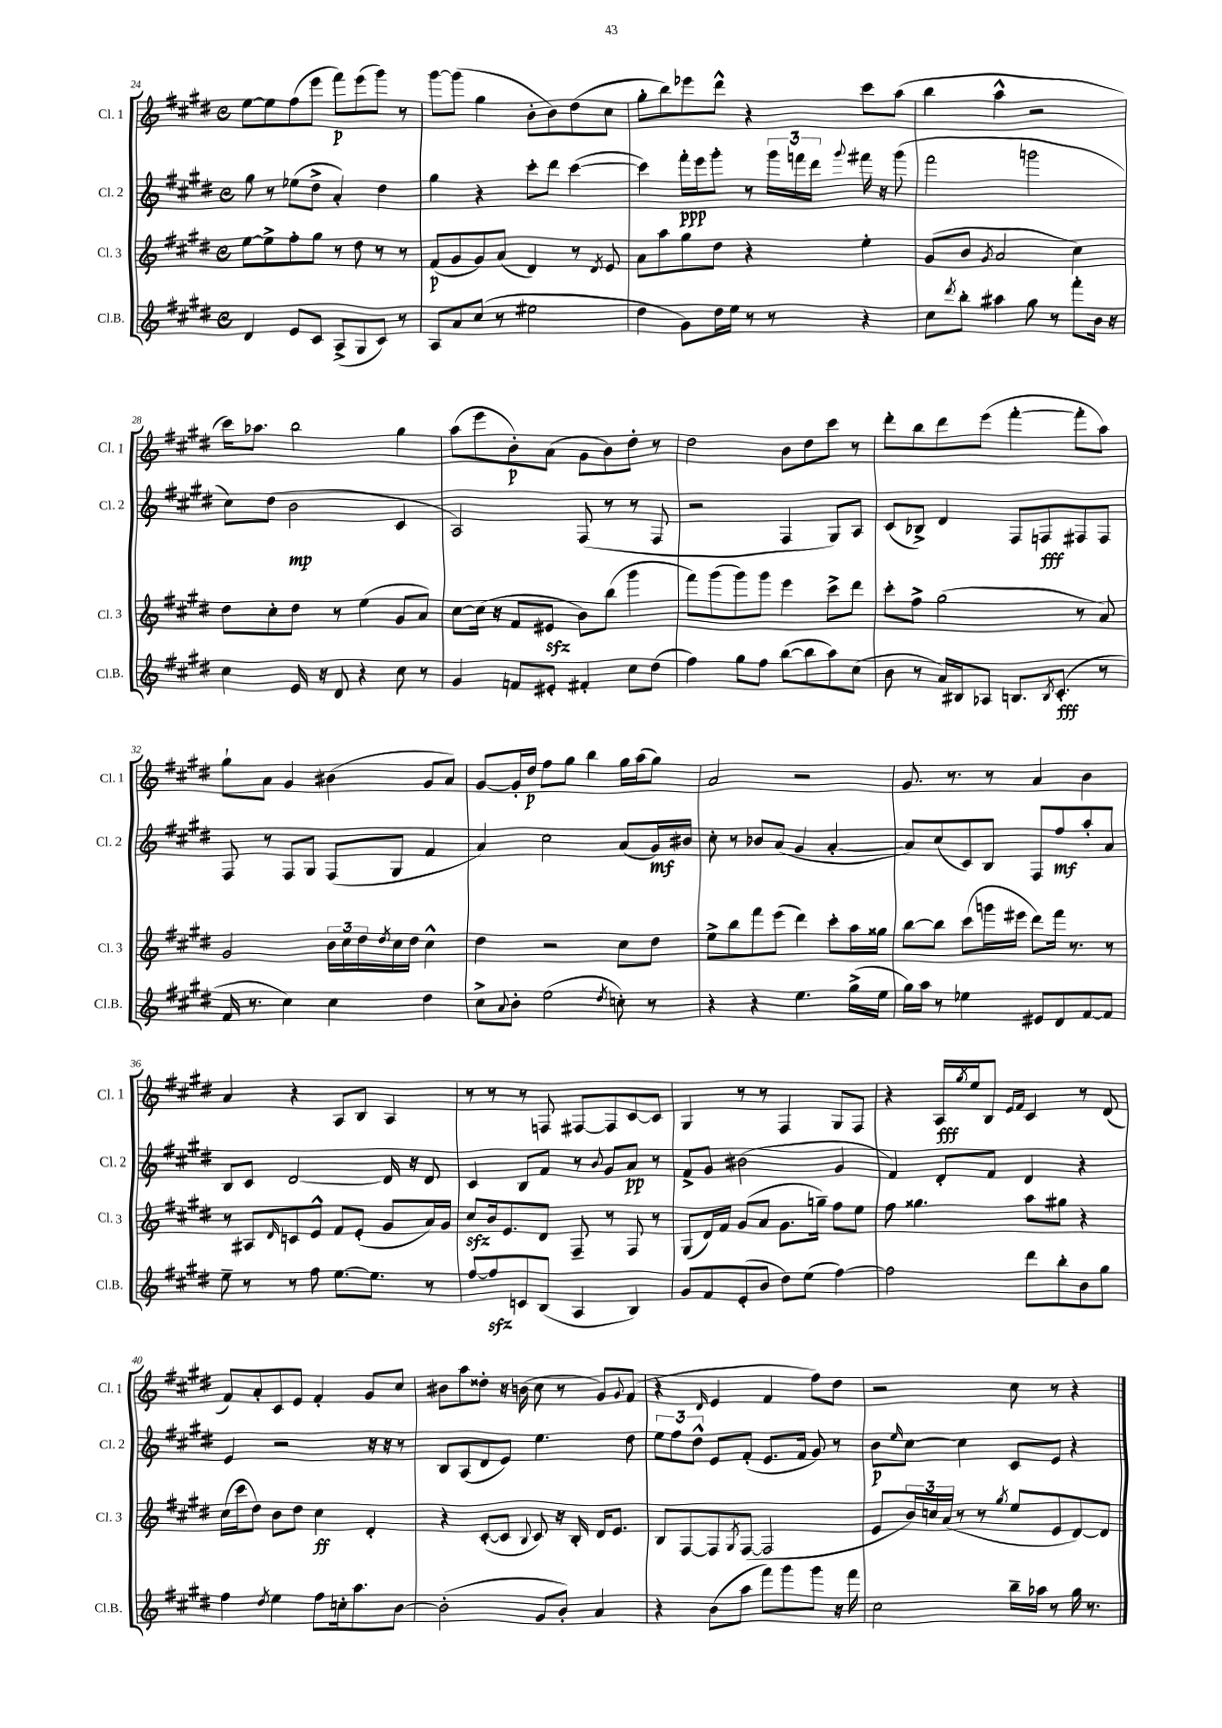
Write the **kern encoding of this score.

**kern	**kern	**kern	**kern
*staff4	*staff3	*staff2	*staff1
*clefG2	*clefG2	*clefG2	*clefG2
*k[f#c#g#d#]	*k[f#c#g#d#]	*k[f#c#g#d#]	*k[f#c#g#d#]
*M4/4	*M4/4	*M4/4	*M4/4
*met(c)	*met(c)	*met(c)	*met(c)
4d#/	[8ee\L	8gg#\	[8ee\L
.	8ee^\]	8r	8ee\]
8e/L	8ff#'\	(8ee-\L	(8ff#\
8c#/J	8gg#\J	8dd#^\J	8eee\J
(8A^/L	8r	4a'/)	8fff#\L)
8G#/	8dd#\	.	(8eee\
8c#/J)	8r	4dd#\	8ggg#\J)
8r	8r	.	8r
=	=	=	=
8A/L	(8f#/L	4gg#\	[8ggg#\L
8a/	8g#/	.	(8ggg#\]J
(8cc#/J	8g#/)	4r	4gg#\
8r	(8a/J	.	.
2ee#\	4d#/)	8ccc#'\L	8b'\L
.	.	8ddd#\J	8b\)
.	8r	([4ccc#\	(8dd#\
.	8qd#/	.	.
.	8e/	.	8cc#\J
=	=	=	=
4dd#\	8a\L	4ccc#\])	8gg#'\L
.	8aa\	.	8bb\)
8g#\L)	8gg#\	16fff#'\LL	8eee-\
.	.	16eee\J	.
16dd#\L	8dd#\J	8ggg#'\J	8ddd#^^\J
16ee\JJ	.	.	.
8r	4r	8r	4r
8r	.	24ggg#\LL	.
.	.	24fff\	.
.	.	24ddd#\JJ	.
.	.	8qqggg#/	.
4r	4ee'\	16fff#\	8ccc#\L
.	.	16r	.
.	.	(8ggg#\	(8aa\J
=	=	=	=
8cc#\L	(8g#/L	2fff#\	4bb\
8qddd#/	.	.	.
8bb'\J	8b/J	.	.
.	8qg#/	.	.
4aa#\	2a/	.	4aa^^\
8gg#\	.	2ggg\	2r
8r	.	.	.
8fff#'\L	4cc#\)	.	.
16b\Jk	.	.	.
16r	.	.	.
=	=	=	=
4cc#\	8dd#\L	8cc#\L)	16ccc#\LK)
.	.	.	8.aa-\J
.	8cc#'\	(8dd#\J	.
16e/	8dd#\J	2b\	2bb\
16r	.	.	.
8d#/	8r	.	.
4r	(4ee\	.	.
8cc#\	8g#/L	4c#/	4gg#\
8r	8a/J)	.	.
=	=	=	=
4g#/	[8cc#\L	2A/)	(8aa\L
.	(16cc#\]Jk	.	8eee\
.	16r	.	.
8f/L	8f#/L	.	8b'\)
8e#'/J	8e#/J	.	(8a\J
4f#'/	8b\L)	(8F#/	8g#\L
.	(8bb\J	8r	8b\)
8cc#\L	4ggg#\	8r	8dd#'\J
(8dd#\J	.	8F#/	8r
=	=	=	=
4ff#\)	8fff#\L)	2r	2dd#\
.	(8ggg#\	.	.
8gg#\L	8ggg#\)	.	.
8ff#\J	8ggg#\J	.	.
([8bb\L	4eee\	4F#/	8b\L
8bb\]	.	.	8dd#\
8aa\)	8ccc#^\L	8G#/L)	8ccc#\J
(8cc#\J	8ddd#\J	8A/J	8r
=	=	=	=
8b\	8ccc#'\L	(8c#/L	8ddd#'\L
8r	8ff#^\J	8B-^/J)	8bb\
16a/LL)	(2gg#\	4d#/	8ddd#\
16B#/J	.	.	.
8A-/J	.	.	(8eee\J
8.B/L	.	8F#/L	[4fff#'\
.	.	8F/	.
8qB/	.	.	.
(8.c#'/J	.	.	.
.	8r	8F#/	8fff#'\]L
8r	8a/)	8F#/J	8aa\J)
=	=	=	=
16f#/	2g#/	8F#/	8gg#`\L
8.r	.	.	.
.	.	8r	8a\J
4cc#\)	.	8F#/L	4g#/
.	.	8G#/J	.
4cc#\	24b\LL	(8F#/L	(4b#\
.	24cc#\	.	.
.	24dd#\	.	.
.	8qdd#/	.	.
.	16cc#\	8G#/J	.
.	16dd#\JJ	.	.
4dd#\	4cc#^^\	4f#/	8g#/L
.	.	.	8a/J)
=	=	=	=
8cc#^\L	4dd#\	4a/)	[8g#/L
8qqa/	.	.	.
8b'\J	.	.	16g#'/]L
.	.	.	16dd#/JJ
(2ee\	2r	2cc#\	8ff#\L
.	.	.	8gg#\J
.	.	.	4bb\
8qdd#/	.	.	.
8cc'\)	8cc#\L	(8a/L	16gg#\LL
.	.	.	(16aa\J
8r	8dd#\J	16g#/L)	8gg#\J)
.	.	16b#/JJ	.
=	=	=	=
4r	8ee^\L	8cc#'\	2a/
.	8bb\	8r	.
4r	8fff#\	8b-/L	.
.	(8eee\J	(8a/J	.
4.ee\	4ddd#\)	4g#/	2r
.	8ccc#'\L	[4a'/	.
(16gg#^\LL	16aa\L	.	.
16ee\JJ	16gg##\JJ	.	.
=	=	=	=
16gg#\LL)	[8bb\L	8a/]L)	8.g#/
16aa\JJ	.	.	.
8r	8bb\]J	(8cc#/	.
.	.	.	8.r
4ee-\	(8ccc#\L	8c#/)	.
.	16ggg\L	8B/J	8r
.	16eee#\JJ	.	.
8e#/L	8ddd#\L)	8F#/L	4a/
8d#/	16fff#\Jk	8ff#/	.
.	8.r	.	.
[8f#/	.	8aa'/	4b\
8f#/]J	8r	8a/J	.
=	=	=	=
8ee~\	8r	8B/L	4a/
8r	8A#/L	8c#/J	.
.	16qqd#/	.	.
8r	8c/	[2d#/	4r
8ff#\	8e^^/J	.	.
[8.ee\L	8f#/L	.	8A/L
.	(8e'/J	.	8B/J
8.ee\]J	.	.	.
.	8g#/L	16d#/]	4A/
.	.	16r	.
8r	16a/L)	8d#/	.
.	16g#/JJ	.	.
=	=	=	=
[8ff#/L	8cc#/L	4c#/	8r
8ff#/]	16b/k	.	8r
.	8.e/	.	.
8c/	.	8B/L	8r
(8B/J	8d#/J	8f#/J	8F/
4A/	8F#~/	8r	[8F#/L
.	.	8qqb/	.
.	8r	8g#/L	8F#/]
4B/)	8F#/	8a/J	[8c#/
.	8r	8r	8c#/]J
=	=	=	=
8g#/L	(8G#/L	8f#^/L	4G#/
8f#/	16d#/L)	8g#/J	.
.	16f#/JJ	.	.
(8e'/	(8g#/L	(2b#\	8r
8b/J	8a/J	.	8r
8dd#\L)	8.g#\L	.	4F#/
(8ee\J	.	.	.
.	16gg~\Jk)	.	.
[4ff#\)	8ff#\L	4g#/	8G#/L
.	8ee\J	.	8F#/J
=	=	=	=
2ff#\]	8ff#\	4f#/)	4r
.	4.gg##\	.	.
.	.	8d#'/L	16A/LL
.	.	.	8qgg#/
.	.	.	16ee/J
.	.	8f#/J	8B/J
.	.	.	16qqe/LL
.	.	.	16qqf#/JJ
8ddd#\L	8aa\L	4d#/	4c#/
8bb'\	8gg#\J	.	.
8b\	4r	4r	8r
8gg#\J	.	.	(8d#/
=	=	=	=
4ff#\	(16cc#\LL	4e/	8f#/L)
.	16ccc#\J	.	.
.	8dd#\J)	.	8a'/
8qdd#/	.	.	.
4ee\	8b\L	2r	8c#/
.	8dd#\J	.	8e/J
8ff#\L	4cc#\	.	4f#'/
16cc'\k	.	.	.
8.aa\	.	.	.
.	4d#'/	16r	8g#/L
.	.	16r	.
[8b\J	.	8r	8cc#/J
=	=	=	=
(2b'\]	4r	8B/L	8b#\L
.	.	(8A/	8aa\
.	([8c#'/L	8d#/	8dd##'\J
.	8c#/]J	8e/J)	16r
.	.	.	(16b\
.	8qqB/	.	.
8g#/L	8c#/)	4.ee\	8cc#\
8b'/J)	16r	.	8r
.	16B'/	.	.
4a/	16d#/LK	.	8g#/L)
.	8.e/J	.	.
.	.	.	8qqg#/
.	.	8dd#\	(8f#/J
=	=	=	=
4r	8B/L	12ee\L	4r
.	.	12ff#\	.
.	[8F#/	.	.
.	.	12dd#^^\J	.
.	.	.	16qqd#/
(8b\L	8F#/]	8e/L	4e/
.	8qG#/	.	.
8aa\J	([8F#/J	(8f#'/J	.
8fff#\L)	2F#/]	8.e/L	4f#/
8ggg#\	.	.	.
.	.	16f#/Jk	.
8ggg#\J	.	8g#/)	8ff#\L)
16r	.	8r	8dd#\J
16fff#\	.	.	.
=	=	=	=
2cc#\	8e/L	8b\L	2r
.	.	16qqee/	.
.	24b/L)	[8cc#\J	.
.	24cc/	.	.
.	(24a/JJ	.	.
.	8r	4cc#\]	.
.	8r	.	.
.	8qgg#/	.	.
16bb~\LL	8ee/L	8c#/L	8cc#\
16aa-\JJ	.	.	.
8r	8e/	8e/J	8r
16gg#\	[8d#/)	4r	4r
8.r	.	.	.
.	8d#/]J	.	.
==	==	==	==
*-	*-	*-	*-
